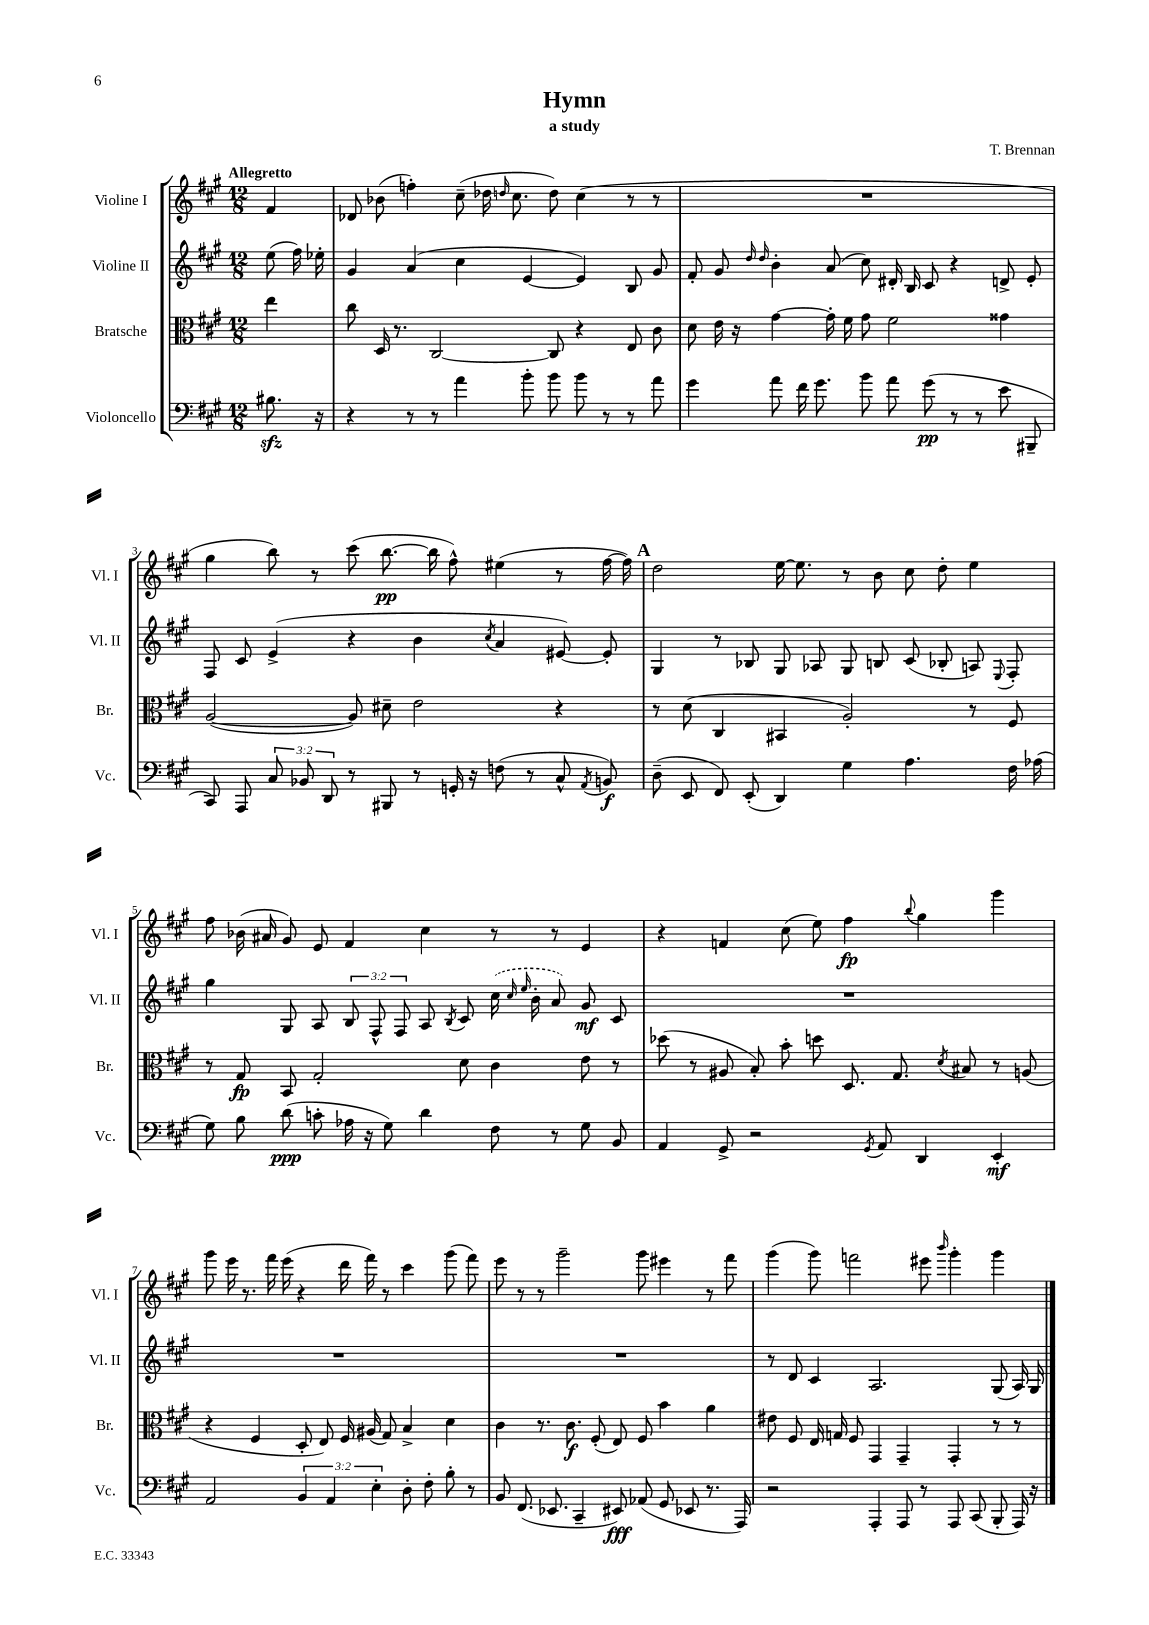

**kern	**kern	**kern	**kern
*staff4	*staff3	*staff2	*staff1
*clefF4	*clefC3	*clefG2	*clefG2
*k[f#c#g#]	*k[f#c#g#]	*k[f#c#g#]	*k[f#c#g#]
*M12/8	*M12/8	*M12/8	*M12/8
8.B#	4ee	(8ee	4f#
.	.	16ff#)	.
16r	.	16ee-'	.
=	=	=	=
4r	8cc#	4g#	8d-
.	16D	.	(8b-
.	8.r	.	.
8r	.	(4a	4ff')
8r	[2C#	.	.
4a	.	4cc#	(8cc#~
.	.	.	16dd-
.	.	.	16qqdd
.	.	.	8.cc#
8b'	.	[4e	.
8b	8C#]	.	8dd)
8b	4r	4e])	(4cc#
8r	.	.	.
8r	8E	8B	8r
8a	8c#	8g#	8r
=	=	=	=
4g#	8d	8f#'	1.r
.	16e	8g#	.
.	16r	.	.
.	.	16qqdd	.
.	.	16qqdd	.
8a	[4g#	4b'	.
16f#	.	.	.
8.g#	.	.	.
.	16g#']	(8a	.
.	16f#	.	.
8b	8g#	8cc#)	.
8a	2f#	16d#'	.
.	.	16B	.
(8g#	.	8c#	.
8r	.	4r	.
8r	.	.	.
8e	4g##	8d^	.
8BBB#~	.	8e'	.
=	=	=	=
8CC#)	([2A	8F#	4gg#
8AAA	.	8c#	.
12C#	.	(4e^	8bb)
12BB-	.	.	.
.	.	.	8r
12DD	.	.	.
8r	8A])	4r	(8ccc#
8BBB#	8d#~	.	[8.bb
8r	2e	4b	.
.	.	.	16bb]
16GG'	.	.	8ff#^^)
16r	.	.	.
.	.	8qcc#	.
(8F	.	4a	(4ee#
8r	.	.	.
8C#^^	4r	[8e#)	8r
8qAA	.	.	.
8BB)	.	8e#']	[16ff#
.	.	.	16ff#])
=	=	=	=
(8D~	8r	4G#	2dd
8EE	(8d	.	.
8FF#)	4C#	8r	.
(8EE'	.	8B-	.
4DD)	4BB#	8G#	[16ee
.	.	.	8.ee]
.	.	8A-	.
4G#	2A')	8G#	8r
.	.	8B	8b
4.A	.	(8c#	8cc#
.	.	8B-'	8dd'
.	8r	8A)	4ee
.	.	8qqE	.
16F#	8F#	8F#'	.
(16A-	.	.	.
=	=	=	=
8G#)	8r	4gg#	8ff#
8B	8G#	.	(16b-
.	.	.	16a#
(8d	8BB	8G#	8g#)
8c'	2G#'	8A	8e
16A-	.	12B	4f#
16r	.	.	.
.	.	12F#^^	.
8G#)	.	.	.
.	.	12F#	.
4d	.	8A	4cc#
.	.	8qB	.
.	8d	8c#	.
8F#	4c#	(16cc#	8r
.	.	16qqcc#	.
.	.	16qqee	.
.	.	16b'	.
8r	.	8a)	8r
8G#	8e	8g#	4e
8BB	8r	8c#	.
=	=	=	=
4AA	(8dd-	1.r	4r
.	8r	.	.
8GG#^	8A#	.	4f
2r	8B')	.	.
.	8b'	.	(8cc#
.	8dd	.	8ee)
.	8.D	.	4ff#
8qGG#	.	.	.
8AA	.	.	.
.	8.G#	.	.
.	.	.	8qqbb
4DD	.	.	4gg#
.	8qd	.	.
.	8B#	.	.
4EE'	8r	.	4ggg#
.	(8A	.	.
=	=	=	=
2AA	4r	1.r	8ggg#
.	.	.	16eee
.	.	.	8.r
.	4F#	.	.
.	.	.	16fff#
.	.	.	(16eee
6BB	8D'	.	4r
.	8E)	.	.
6AA	.	.	.
.	16F#	.	16ddd
.	(16A#	.	16fff#)
6E'	.	.	.
.	8G#)	.	8r
8D'	4B^	.	4ccc#
8F#'	.	.	.
8B'	4d	.	(8ggg#
8r	.	.	8fff#)
=	=	=	=
8BB	4c#	1.r	8eee
(8.FF#	.	.	8r
.	8.r	.	8r
8.EE-	.	.	.
.	.	.	2ggg#~
.	8.c#	.	.
4CC#~	.	.	.
.	(8F#'	.	.
8EE#)	8E)	.	.
(8AA-	8F#	.	8ggg#
8GG#	4b	.	4eee#
8EE-	.	.	.
8.r	4a	.	8r
.	.	.	8fff#
16AAA)	.	.	.
=	=	=	=
2r	8e#	8r	(4ggg#
.	8F#	8d	.
.	16E	4c#	8ggg#)
.	16G	.	.
.	8F#	.	2fff
4AAA'	4GG#	2.A	.
8AAA	4GG#~	.	.
8r	.	.	8eee#
.	.	.	16qqbbb
8AAA	4GG#'	.	4ggg#'
(8CC#	.	.	.
8BBB'	8r	(8G#	4ggg#
16AAA)	8r	16A)	.
16r	.	16G#	.
==	==	==	==
*-	*-	*-	*-
